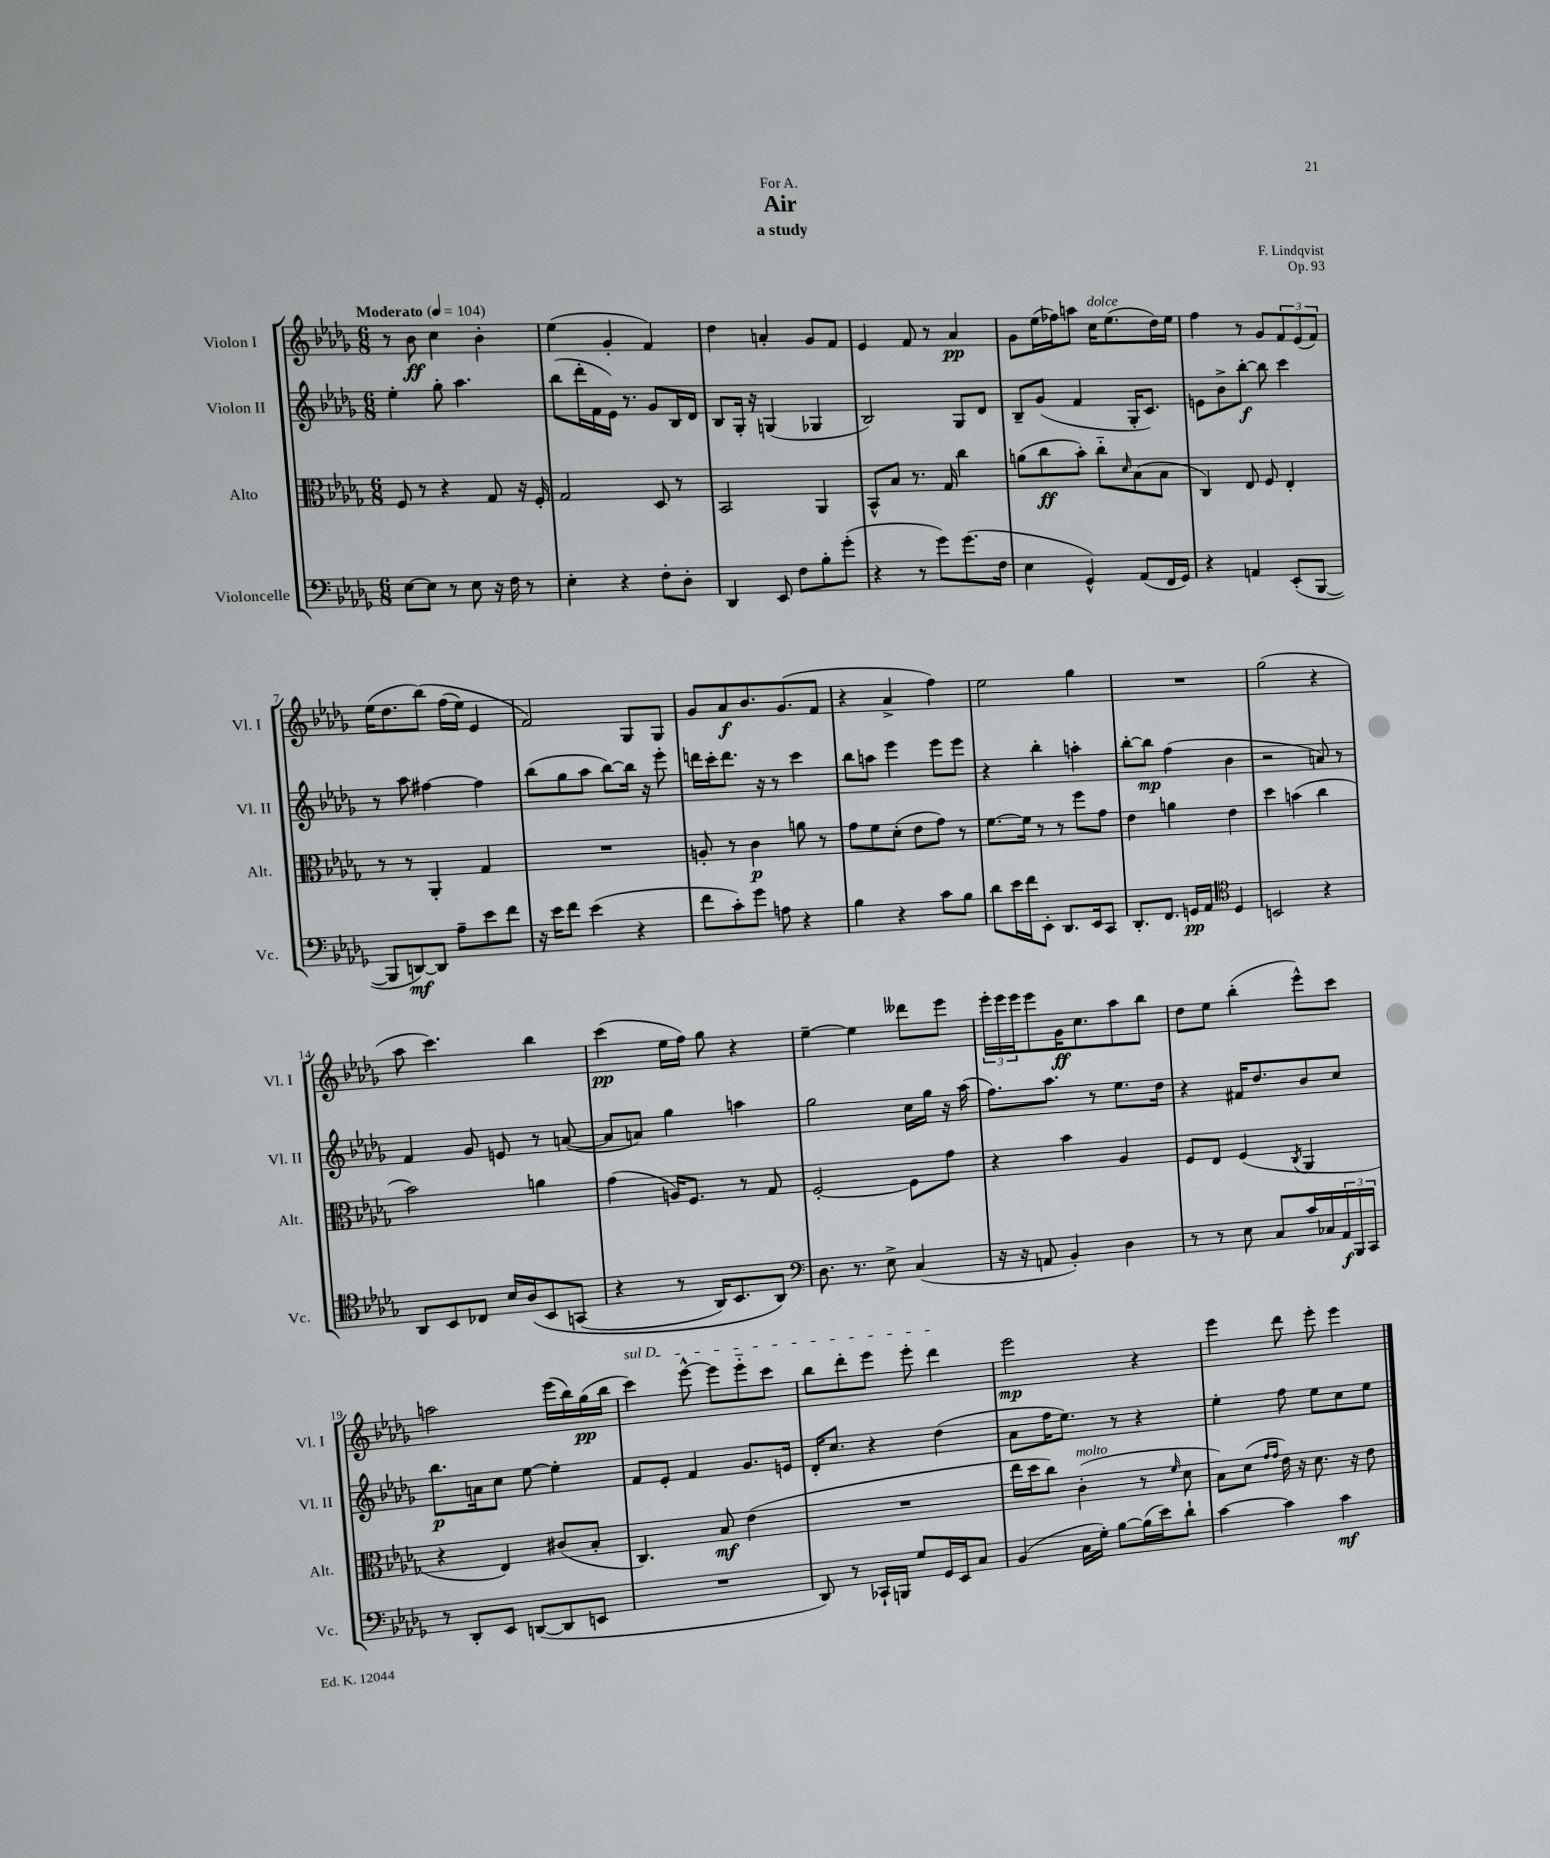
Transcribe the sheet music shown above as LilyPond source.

\header { title = "Air" composer = "F. Lindqvist" subtitle = "a study" dedication = "For A." opus = "Op. 93" }
<<
\new StaffGroup <<
\new Staff = "s0" \with { instrumentName = "Violon I" shortInstrumentName = "Vl. I" } {
    \clef treble \key des \major \numericTimeSignature \time 6/8 \tempo "Moderato" 4 = 104
    r8 bes'8\ff c''4 bes'4-. |
    ees''4( ges'4-. f'4) |
    des''4 a'4-. ges'8 f'8 |
    ees'4 f'8 r8 aes'4\pp |
    ges'8 ees''16( fes''16) a''8 c''16^\markup { \italic "dolce" } ees''8.( des''16) ees''16 |
    f''4 r8 ges'8 \tuplet 3/2 { f'8 ees'8( f'8) } |
    ees''16( des''8. bes''8)\( f''16( ees''16) ees'4 |
    f'2\) ges8 ges8 |
    ges'8 aes'8\f bes'8. ges'8.( f'8 |
    r4 aes'4-> f''4) |
    ees''2 ges''4 |
    R2. |
    ges''2( r4 |
    aes''8 c'''4.) bes''4 |
    c'''4\pp( ees''16 f''16) ges''8 r4 |
    ees''4~-- ees''4 deses'''8 ees'''8 |
    \tuplet 3/2 { ees'''16-. ees'''16 ees'''16 } ees'''8 ges'16\ff c''8. aes''8 bes''8 |
    des''8 ees''8 bes''4-.( ees'''8-^) c'''8 |
    a''2 ees'''16( bes''16) ges''16\pp( bes''16 |
    \once \override TextSpanner.bound-details.left.text = \markup { \italic "sul D" } c'''4\startTextSpan) ees'''8~-^ ees'''8 ees'''8-_ c'''8 |
    bes''8 des'''8-. ees'''8 ees'''8-. des'''4\stopTextSpan |
    ees'''2\mp r4 |
    ees'''4 des'''8 ees'''8-. ees'''4 \bar "|." |
}
\new Staff = "s1" \with { instrumentName = "Violon II" shortInstrumentName = "Vl. II" } {
    \clef treble \key des \major \numericTimeSignature \time 6/8
    ees''4-. ges''8-. aes''4. |
    bes''8( des'''16-. f'16 ees'16) r8. ges'8 bes16 des'16 |
    bes8 ges16-. r16 g4( ges4 |
    bes2) ges8 des'8 |
    bes8-- ges'8( f'4 ges16-. c'8.) |
    e'8 bes'8-> bes''8~-.\f bes''8 c'''4 |
    r8 aes''8 fis''4~ fis''4 |
    bes''8( ges''8 aes''8 bes''8~) bes''16 r16 ees'''8-. |
    d'''16 c'''16-. d'''8. r16 r8 c'''4 |
    bes''8 a''8 ees'''4 ees'''8 ees'''8 |
    r4 bes''4-. a''4-. |
    bes''8~-. bes''8\mp f''4( bes'4 |
    r2 a'8) r8 |
    f'4 ges'8 e'8 r8 a'8~( |
    a'8 a'8) ges''4 a''4 |
    ges''2 c''16 ges''16 r16 aes''16( |
    f''8.) aes''8. r8 ees''8. des''16 |
    r4 fis'16 des''8. bes'8 c''8 |
    bes''8.\p a'16 c''8 ees''8~ ees''4-. |
    f'8 ees'8-. f'4 ges'8. e'16 |
    des'16-. c''8. r4 des''4( |
    aes'8 f''16 ees''8.) r8 r4 |
    ees''4-. f''8 ees''8 c''8 ees''8 \bar "|." |
}
\new Staff = "s2" \with { instrumentName = "Alto" shortInstrumentName = "Alt." } {
    \clef alto \key des \major \numericTimeSignature \time 6/8
    f8 r8 r4 ges8 r16 f16-. |
    ges2 des8 r8 |
    bes,2 aes,4 |
    bes,8-^ bes8 r8. ges16 c''4 |
    a'8( c''8\ff bes'8-.) c''8-_ \grace { des'16 } bes8( bes8 |
    c4) ees8 f8 ees4-. |
    r8 r8 aes,4-. ges4 |
    R2. |
    a8-. r8 c'4\p a'8 r8 |
    ges'8 f'8 des'8-.( ees'8 ges'8) r8 |
    f'8.~ f'16 r8 r8 f''8 ges'8 |
    ees'4 a'4 ees'4 |
    des''4 b'4( c''4 |
    bes'2) a'4 |
    ges'4( a16) f8. r8 ges8 |
    f2~-. f8 ges'8 |
    r4 bes'4 aes4 |
    f8 ees8 f4( \acciaccatura { c8 } aes,4 |
    r4 ees4) cis'8( bes8-. |
    c4.) bes8\mf ees'4( |
    R2. |
    ees''16 des''16 c''8) c'4-.^\markup { \italic "molto" }( r8 \grace { f'16 } des'8 |
    bes8) des'8( \grace { ges'16 ges'16 } ees'16) r16 des'8. r16 ees'8 \bar "|." |
}
\new Staff = "s3" \with { instrumentName = "Violoncelle" shortInstrumentName = "Vc." } {
    \clef bass \key des \major \numericTimeSignature \time 6/8
    ees8~ ees8 r8 ees8 r16 f16 r8 |
    ees4-. r4 f8-. des8-. |
    des,4 ees,8 f8 bes8-. ges'8-.( |
    r4 r8 ges'8) ges'8.( f16 |
    ees4 ges,4-^) aes,8( f,16 ges,16) |
    r4 a,4 ees,8-.( bes,,8~ |
    bes,,8 d,8~\mf) d,8 aes8-- ees'8 f'8 |
    r16 ees'16 f'8 ees'4( r4 |
    f'8 c'8-.) ges'8 a8 r4 |
    bes4 r4 c'8 bes8 |
    des'8 ees'16 f'16 ees,8-. des,8. ees,16 c,8 |
    des,8.-. f,8. g,16\pp aes,16 \clef tenor des4 |
    b,2 r4 |
    aes,8 bes,8 ces8 bes16 aes16\( bes,8 g,8( |
    r4 r8 aes,16) bes,8. aes,8\) |
    \clef bass des8. r8. ees8-> c4( |
    r16 r16 a,8 bes,4-.) des4 |
    r8 r8 ees8 c8 c'16 ces16 \tuplet 3/2 { aes,16\f bes,,16 c,16 } |
    r8 des,8-. ees,8 d,8~( d,8 e,8 |
    R2. |
    des,8) r8 ces,16-! b,,16 ges8 ges,16 ees,16 c8 |
    bes,4( c16 ges16-.) bes8~ bes16( ees'16) des'8-! |
    c'4~ c'4 c'4\mf \bar "|." |
}
>>
>>
